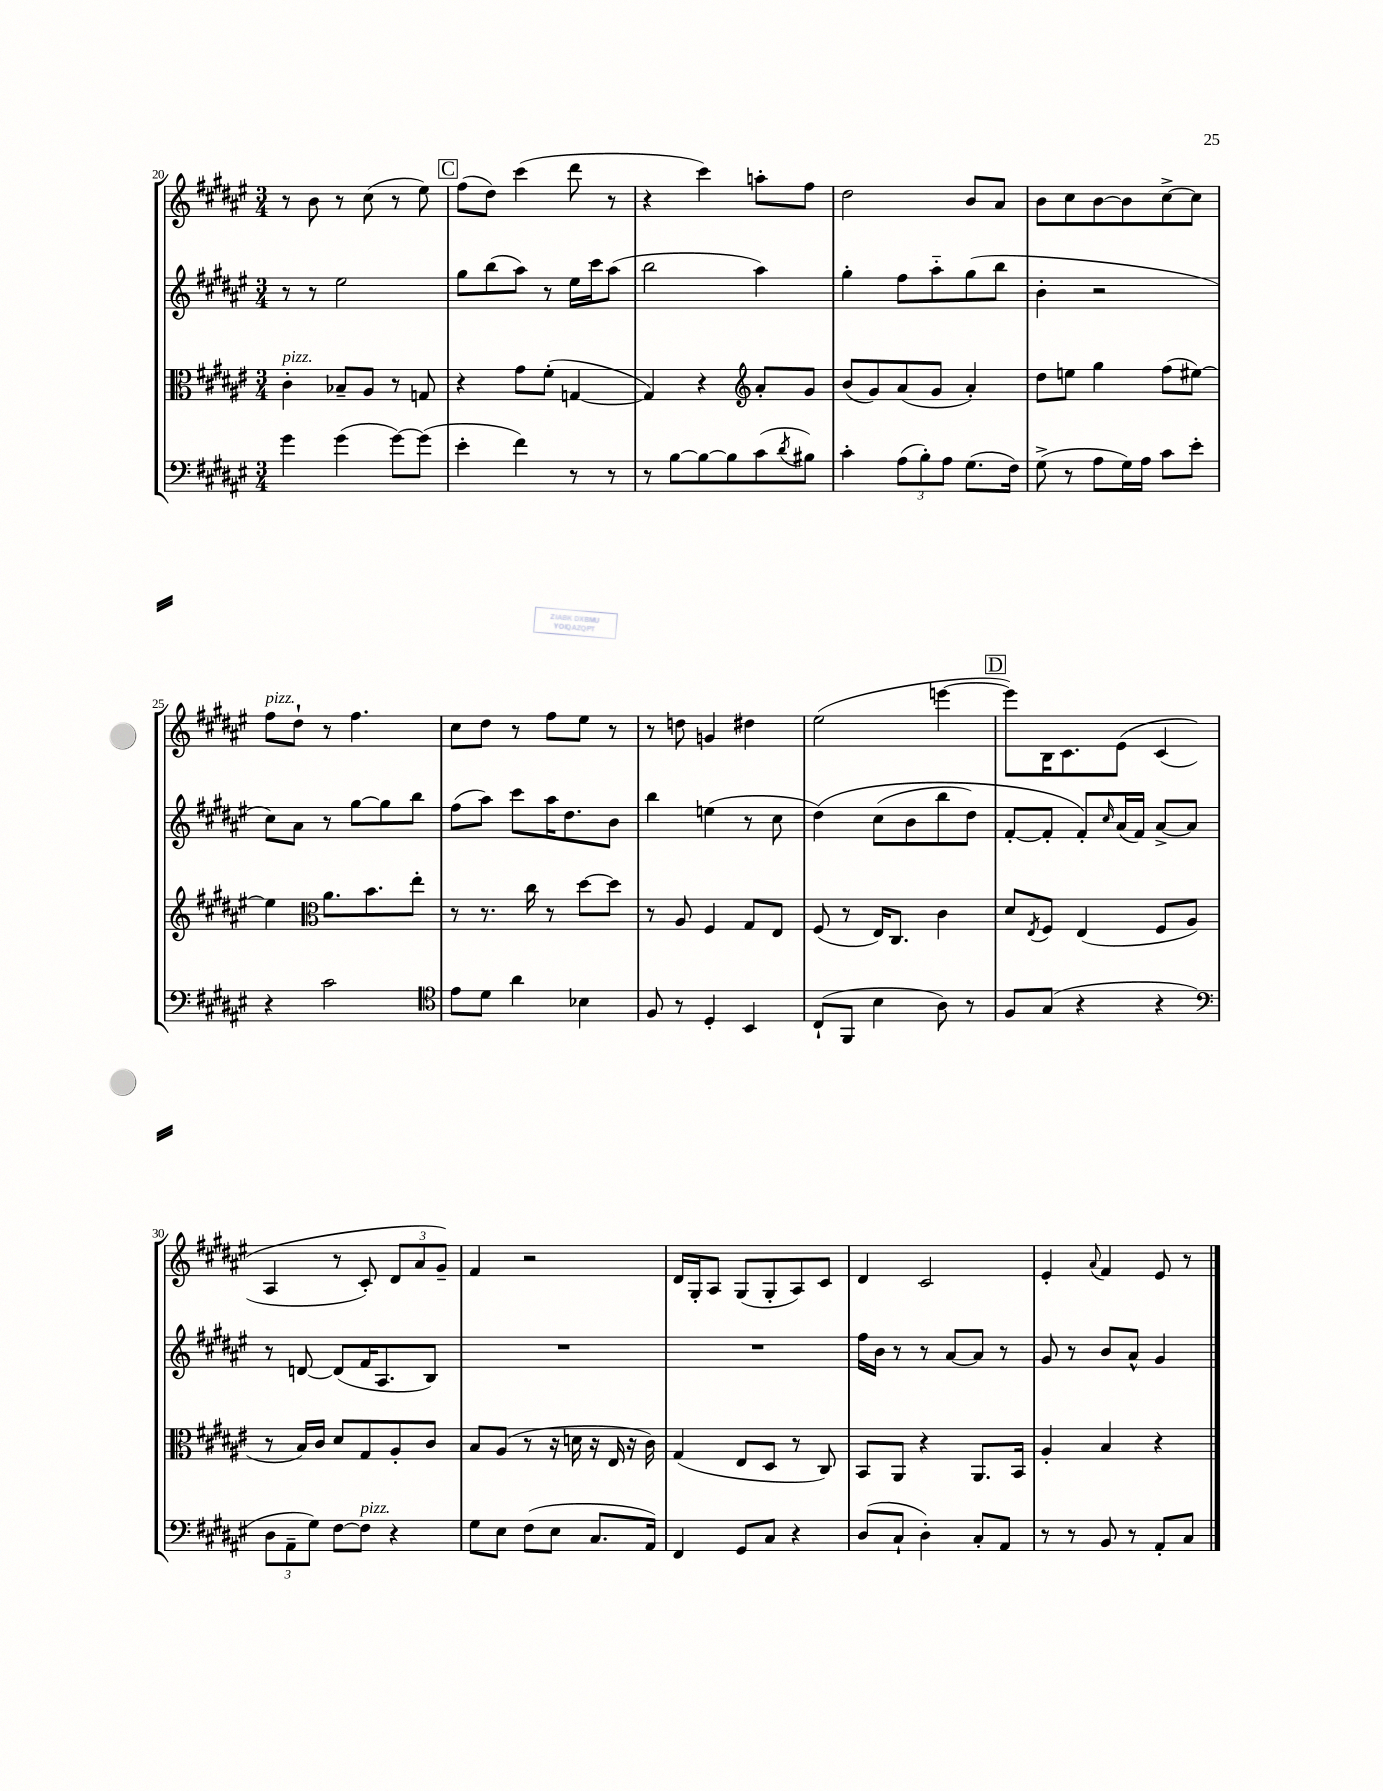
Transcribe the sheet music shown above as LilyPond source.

<<
\new StaffGroup <<
\new Staff = "s0" {
    \clef treble \key fis \major \numericTimeSignature \time 3/4
    r8 b'8 r8 cis''8( r8 eis''8) |
    \mark \markup { \box "C" } fis''8( dis''8) cis'''4( dis'''8 r8 |
    r4 cis'''4) a''8-. fis''8 |
    dis''2 b'8 ais'8 |
    b'8 cis''8 b'8~ b'8 cis''8~-> cis''8 |
    fis''8^\markup { \italic "pizz." } dis''8-! r8 fis''4. |
    cis''8 dis''8 r8 fis''8 eis''8 r8 |
    r8 d''8 g'4 dis''4 |
    eis''2( e'''4~ |
    \mark \markup { \box "D" } e'''8) b16 cis'8. eis'8\( cis'4( |
    ais4 r8 cis'8-.) \tuplet 3/2 { dis'8 ais'8 gis'8--\) } |
    fis'4 r2 |
    dis'16 gis16-. ais8 gis8( gis8-. ais8) cis'8 |
    dis'4 cis'2 |
    eis'4-. \appoggiatura { ais'8 } fis'4 eis'8 r8 \bar "|." |
}
\new Staff = "s1" {
    \clef treble \key fis \major \numericTimeSignature \time 3/4
    r8 r8 eis''2 |
    \mark \markup { \box "C" } gis''8 b''8( ais''8) r8 eis''16 cis'''16 ais''8( |
    b''2 ais''4) |
    gis''4-. fis''8 ais''8-_ gis''8( b''8 |
    b'4-. r2 |
    cis''8) ais'8 r8 gis''8~ gis''8 b''8 |
    fis''8( ais''8) cis'''8 ais''16 dis''8. b'8 |
    b''4 e''4( r8 cis''8 |
    dis''4)\( cis''8( b'8 b''8 dis''8) |
    \mark \markup { \box "D" } fis'8~-. fis'8-. fis'8-.\) \grace { cis''16 } ais'16( fis'16) ais'8~-> ais'8 |
    r8 d'8~ d'8( fis'16 ais8. b8) |
    R2. |
    R2. |
    fis''16 b'16 r8 r8 ais'8~ ais'8 r8 |
    gis'8 r8 b'8 ais'8-^ gis'4 \bar "|." |
}
\new Staff = "s2" {
    \clef alto \key fis \major \numericTimeSignature \time 3/4
    cis'4-.^\markup { \italic "pizz." } bes8-- ais8 r8 g8 |
    \mark \markup { \box "C" } r4 gis'8 fis'8-.( g4~ |
    g4) r4 \clef treble ais'8-. gis'8 |
    b'8( gis'8) ais'8( gis'8 ais'4-.) |
    dis''8 e''8 gis''4 fis''8( eis''8~) |
    eis''4 \clef alto ais'8. b'8. eis''8-. |
    r8 r8. cis''16 r8 dis''8~ dis''8 |
    r8 ais8 fis4 gis8 eis8 |
    fis8( r8 eis16) cis8. cis'4 |
    \mark \markup { \box "D" } dis'8 \acciaccatura { eis8 } fis8 eis4( fis8 ais8 |
    r8 b16) cis'16 dis'8 gis8 ais8-. cis'8 |
    b8 ais8( r8 r16 d'16 r16 eis16 r16 cis'16) |
    gis4( eis8 dis8 r8 cis8) |
    b,8 ais,8 r4 ais,8. b,16 |
    ais4-. b4 r4 \bar "|." |
}
\new Staff = "s3" {
    \clef bass \key fis \major \numericTimeSignature \time 3/4
    gis'4 gis'4( gis'8~) gis'8( |
    \mark \markup { \box "C" } eis'4-. fis'4) r8 r8 |
    r8 b8~ b8~ b8 cis'8( \acciaccatura { dis'8 } bis8) |
    cis'4-. \tuplet 3/2 { ais8( b8-.) ais8 } gis8.( fis16) |
    gis8->( r8 ais8 gis16) ais16 cis'8 eis'8-. |
    r4 cis'2 |
    \clef tenor eis'8 dis'8 ais'4 bes4 |
    fis8 r8 dis4-. b,4 |
    cis8-!( fis,8 b4 ais8) r8 |
    \mark \markup { \box "D" } fis8 gis8( r4 r4 |
    \clef bass \tuplet 3/2 { dis8 ais,8-- gis8) } fis8~ fis8^\markup { \italic "pizz." } r4 |
    gis8 eis8 fis8( eis8 cis8. ais,16) |
    fis,4 gis,8 cis8 r4 |
    dis8( cis8-! dis4-.) cis8-. ais,8 |
    r8 r8 b,8 r8 ais,8-. cis8 \bar "|." |
}
>>
>>
\layout { \context { \Score currentBarNumber = #20 } }
